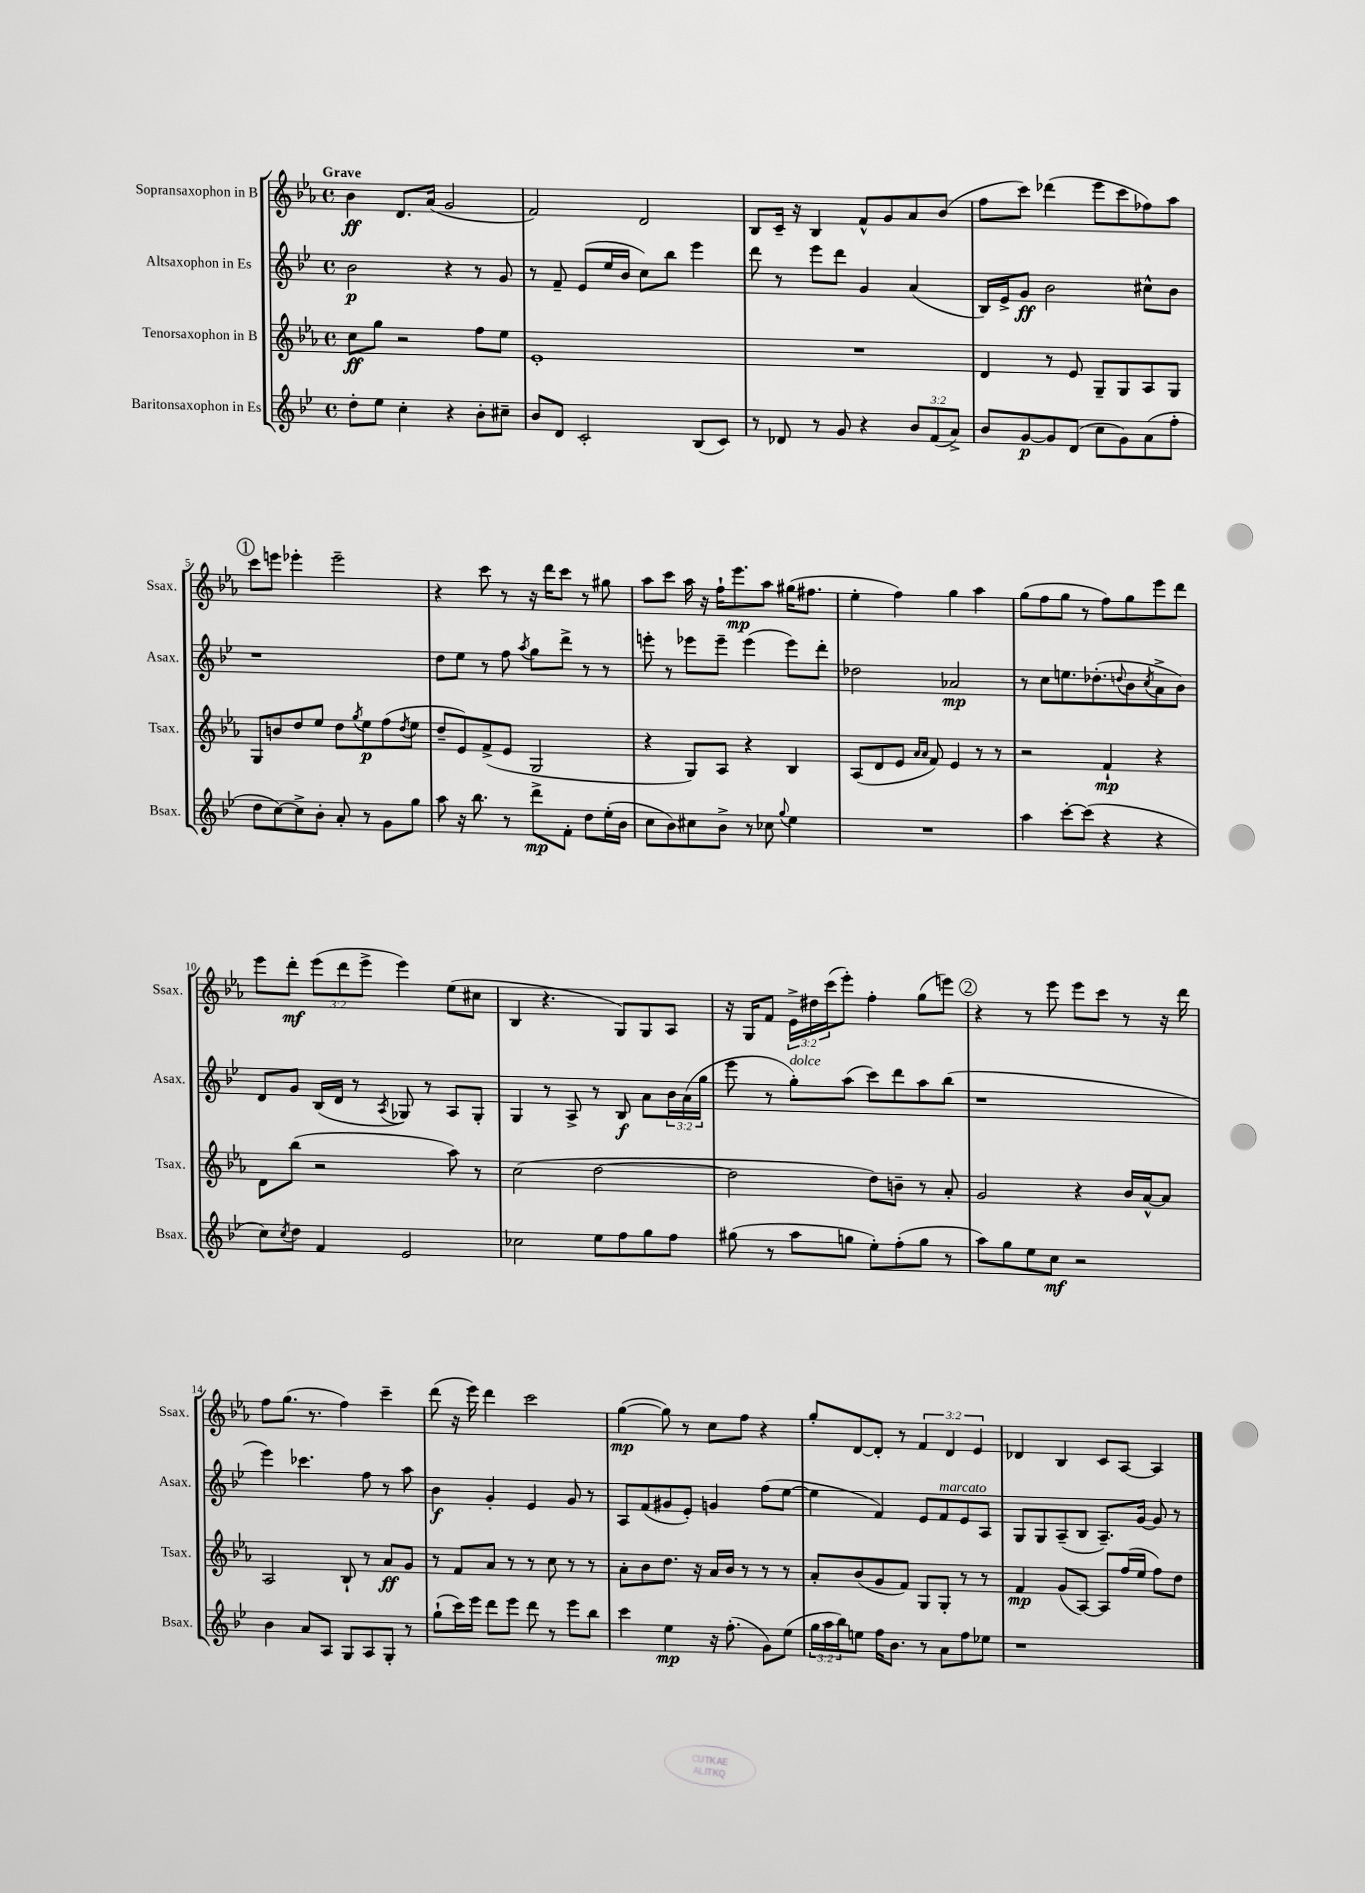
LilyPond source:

<<
\new StaffGroup <<
\new Staff = "s0" \with { instrumentName = "Sopransaxophon in B" shortInstrumentName = "Ssax." } {
    \clef treble \key ees \major \defaultTimeSignature \time 4/4 \override Staff.TupletNumber.text = #tuplet-number::calc-fraction-text \tempo "Grave"
    bes'4\ff d'8. aes'16( g'2 |
    f'2) d'2 |
    bes8 c'16-- r16 bes4 f'8-^ g'8 aes'8 bes'8( |
    f''8 c'''8) des'''4( ees'''8 c'''8 fes''8) aes''8 |
    \mark \markup { \circle "1" } c'''8 e'''8 ees'''4-. ees'''2-- |
    r4 c'''8 r8 r16 d'''16 c'''8 r8 gis''8 |
    aes''8 c'''8 aes''16 r16 f''16-! ees'''8.\mp aes''8 gis''16( fis''8. |
    ees''4-. f''4) g''4 aes''4 |
    g''8( f''8 g''8 r8 f''8) g''8 ees'''8 d'''8 |
    ees'''8 d'''8-.\mf \tuplet 3/2 { ees'''8( d'''8 ees'''8-> } ees'''4) ees''8( cis''8 |
    bes4 r4. g8) g8 aes8 |
    r16 g16 f'8 \tuplet 3/2 { ees'16-> dis''16 c'''16( } ees'''8-.) f''4-. g''8( e'''8) |
    \mark \markup { \circle "2" } r4 r8 ees'''8 ees'''8 c'''8 r8 r16 d'''16 |
    f''8 g''8.( r8. f''4) c'''4-- |
    d'''8( r16 ees'''16) d'''4 c'''2 |
    g''4~\mp( g''8) r8 c''8 f''8 r4 |
    g''8-. d'8~ d'8-. r8 \tuplet 3/2 { f'4 d'4 ees'4 } |
    des'4 bes4 c'8 aes8~ aes4 \bar "|." |
}
\new Staff = "s1" \with { instrumentName = "Altsaxophon in Es" shortInstrumentName = "Asax." } {
    \clef treble \key bes \major \defaultTimeSignature \time 4/4 \override Staff.TupletNumber.text = #tuplet-number::calc-fraction-text
    bes'2\p r4 r8 g'8 |
    r8 f'8-- ees'8( ees''16 bes'16 c''8) bes''8 ees'''4 |
    d'''8 r8 ees'''8 d'''8 g'4 a'4( |
    bes16) ees'16-> g'8\ff bes'2 cis''8-^ bes'8 |
    \mark \markup { \circle "1" } r1 |
    d''8 ees''8 r8 f''8 \acciaccatura { a''8 } g''8 d'''8-> r8 r8 |
    e'''8-. r8 ees'''8 ees'''8-- ees'''4( ees'''8) d'''8-. |
    des''2 aes'2\mp |
    r8 c''8 e''8. des''8.-.( \appoggiatura { d''8 } bes'8 \acciaccatura { c''8 } a'8-> bes'8) |
    d'8 g'8 bes16( d'16 r8 \acciaccatura { a8 } ges8) r8 a8 ges8-. |
    g4 r8 a8-> r8 bes8\f a'8 \tuplet 3/2 { bes'16 a'16( g''16 } |
    ees'''8 r8 g''8-.^\markup { \italic "dolce" }) a''8( c'''8) d'''8 a''8 bes''8( |
    \mark \markup { \circle "2" } r1 |
    ees'''4) ces'''4. f''8 r8 a''8 |
    bes'4\f g'4-. ees'4 g'8 r8 |
    a8 f'8( gis'8 ees'8-.) g'4 f''8( ees''8~ |
    ees''4 f'4) ees'8 f'8^\markup { \italic "marcato" } ees'8 a8 |
    g8 g8 a8--( bes8 a8.--) g'16~ g'8 r8 \bar "|." |
}
\new Staff = "s2" \with { instrumentName = "Tenorsaxophon in B" shortInstrumentName = "Tsax." } {
    \clef treble \key ees \major \defaultTimeSignature \time 4/4
    c''8\ff g''8 r2 f''8 ees''8 |
    ees'1-. |
    R1 |
    d'4 r8 ees'8 g8-- g8 aes8 g8 |
    \mark \markup { \circle "1" } g8 b'8 d''8 ees''8 d''8 \acciaccatura { g''8 } ees''8\p f''8( \acciaccatura { d''8 } ees''8 |
    d''8-- ees'8) f'8->( ees'8 g2 |
    r4 g8) aes8 r4 bes4 |
    aes8( d'8 ees'8 \grace { aes'16 aes'16 } f'8) ees'4 r8 r8 |
    r2 f'4-!\mp r4 |
    d'8 bes''8( r2 aes''8) r8 |
    c''2( d''2~ |
    d''2 d''8) b'8-- r8 aes'8-. |
    \mark \markup { \circle "2" } g'2 r4 bes'16 aes'16~-^ aes'8 |
    aes2 bes8-! r8 aes'8\ff g'8 |
    r8 f'8 aes'8 r8 r8 c''8 r8 r8 |
    aes'8-. bes'8 d''8. r16 aes'16 bes'16 r8 r8 r8 |
    aes'8-. bes'8( g'8 f'8) g8 g8-. r8 r8 |
    f'4\mp g'8( aes8~) aes8 f''16( ees''16 f''8) d''8 \bar "|." |
}
\new Staff = "s3" \with { instrumentName = "Baritonsaxophon in Es" shortInstrumentName = "Bsax." } {
    \clef treble \key bes \major \defaultTimeSignature \time 4/4 \override Staff.TupletNumber.text = #tuplet-number::calc-fraction-text
    d''8-. ees''8 c''4-. r4 bes'8-. cis''8-- |
    bes'8 d'8 c'2-. bes8( c'8) |
    r8 des'8 r8 g'8 r4 \tuplet 3/2 { bes'8 f'8( a'8->) } |
    bes'8 g'8~\p g'8 d'8( c''8 g'8) a'8( f''8-. |
    \mark \markup { \circle "1" } d''8 c''8~) c''8-> bes'8-. a'8-. r8 g'8 g''8 |
    a''8 r16 bes''8. r8 d'''8->\mp f'8-. d''8 ees''16-.( bes'16 |
    c''8 bes'8) cis''8 bes'8-> r8 ces''8 \appoggiatura { g''8 } ees''4 |
    R1 |
    a''4 c'''8~-. c'''8( r4 r4 |
    c''8) \acciaccatura { c''8 } d''8 f'4 ees'2 |
    ces''2 ees''8 f''8 g''8 f''8 |
    gis''8( r8 a''8 g''8 ees''8-.) f''8-.( g''8 r8 |
    \mark \markup { \circle "2" } a''8) g''8 ees''8 c''8\mf r2 |
    bes'4 a'8 a8 g8 a8 g8-. r8 |
    g''8-!( c'''16) ees'''16 d'''8 ees'''8 d'''8 r8 ees'''8 bes''8 |
    c'''4 ees''4\mp r16 f''8.-.( g'8) ees''8( |
    \tuplet 3/2 { g''16 a''16 bes''16) } e''8 f''16 bes'8. r8 a'8 f''8 ees''8 |
    r1 \bar "|." |
}
>>
>>
